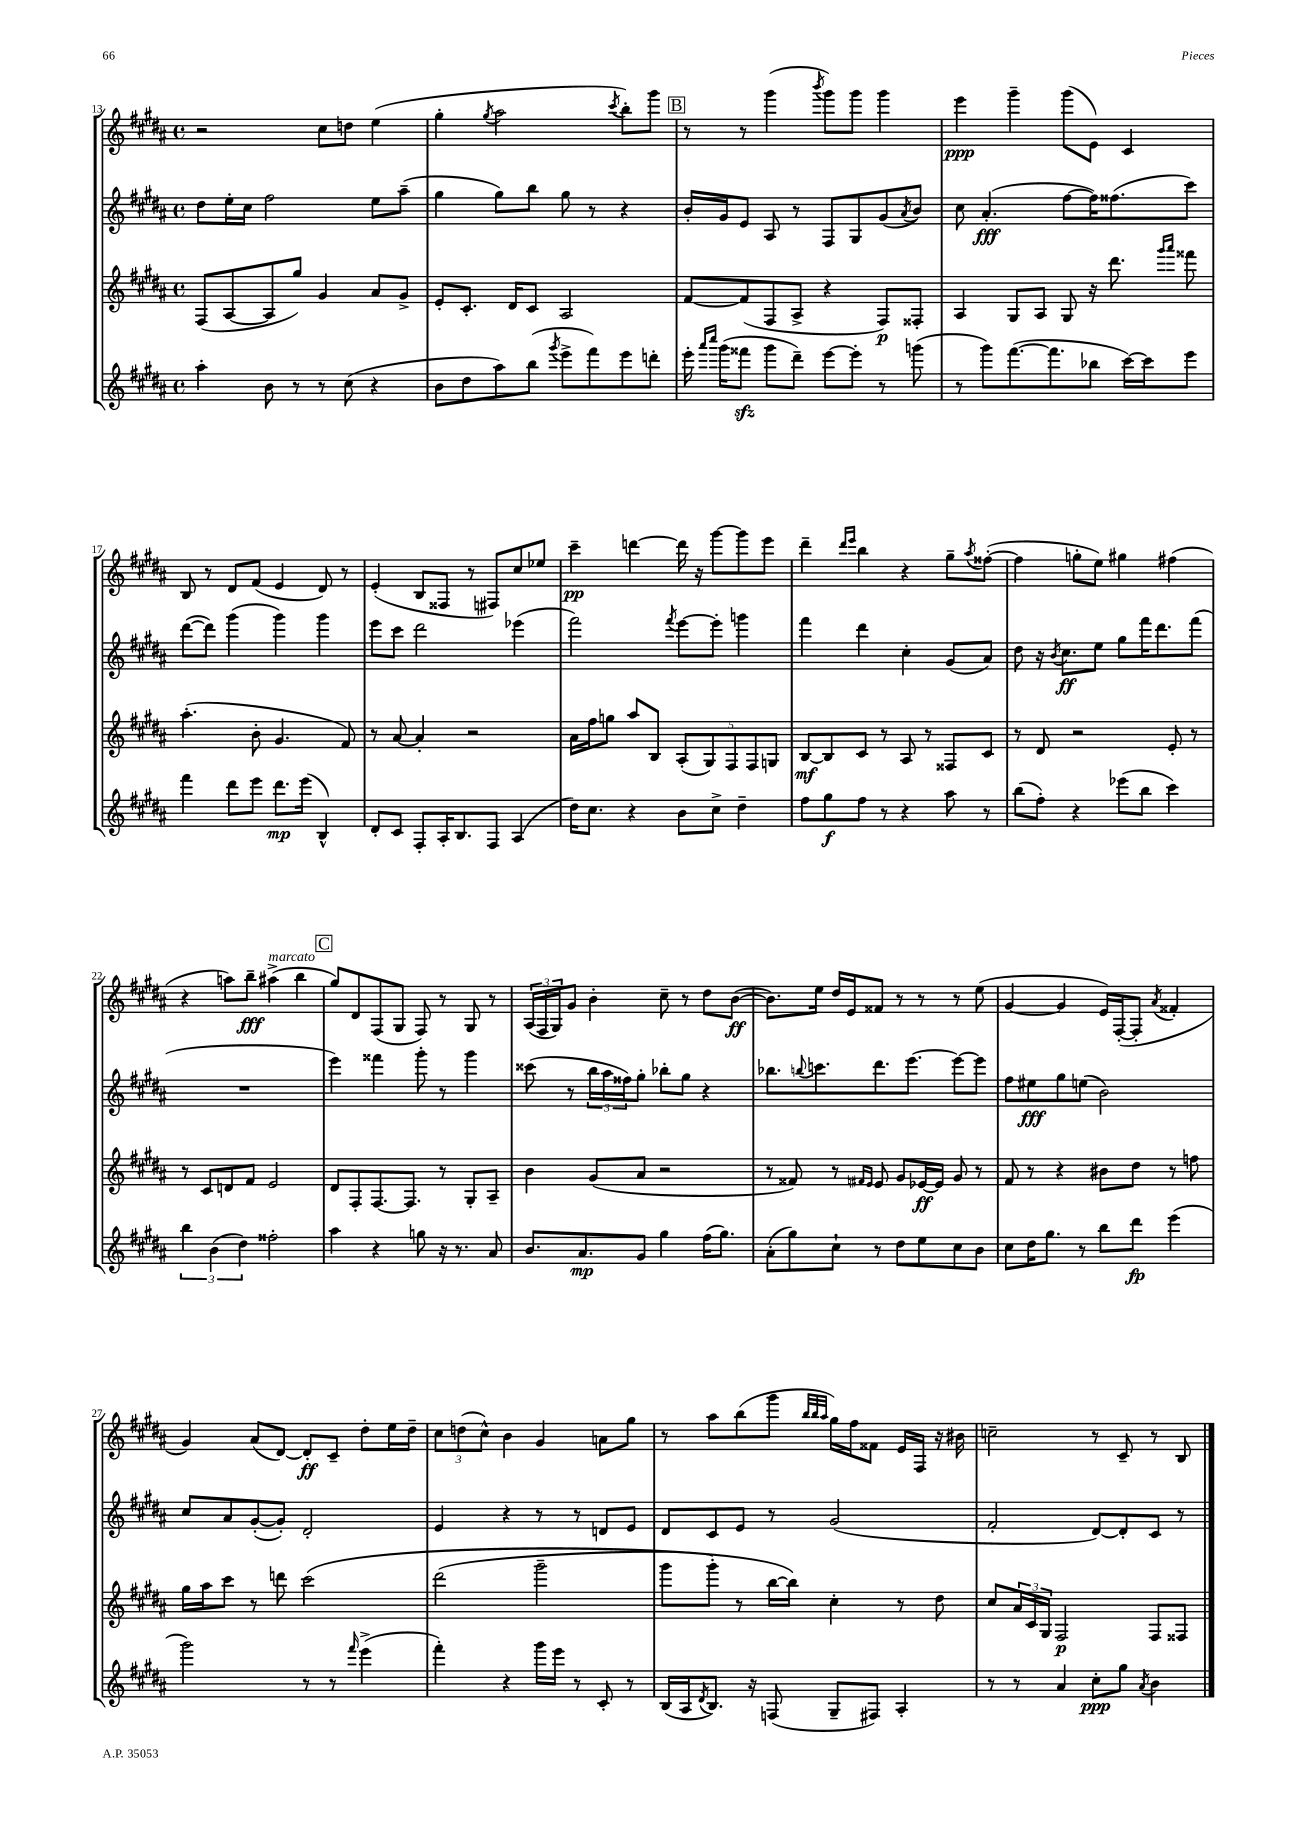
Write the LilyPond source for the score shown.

<<
\new StaffGroup <<
\new Staff = "s0" {
    \clef treble \key b \major \defaultTimeSignature \time 4/4
    r2 cis''8 d''8 e''4( |
    gis''4-. \acciaccatura { gis''8 } ais''2 \acciaccatura { cis'''8 } b''8-.) gis'''8 |
    \mark \markup { \box "B" } r8 r8 gis'''4( \acciaccatura { b'''8 } gis'''8) gis'''8 gis'''4 |
    e'''4\ppp gis'''4-- gis'''8( e'8) cis'4 |
    b8 r8 dis'8 fis'8( e'4 dis'8) r8 |
    e'4-.( b8 fisis8 r8 fis8) cis''8 ees''8 |
    cis'''4--\pp d'''4~ d'''16 r16 gis'''8~ gis'''8 e'''8 |
    dis'''4-- \grace { dis'''16 e'''16 } b''4 r4 gis''8-- \acciaccatura { ais''8 } fisis''8~-.( |
    fisis''4 g''8-. e''8) gis''4 fis''4( |
    r4 a''8) b''8--\fff ais''4->^\markup { \italic "marcato" }( b''4 |
    \mark \markup { \box "C" } gis''8) dis'8 fis8( gis8 fis8) r8 gis8 r8 |
    \tuplet 3/2 { ais16( fis16 gis16) } gis'8 b'4-. cis''8-- r8 dis''8 b'8~\ff( |
    b'8.) e''16 dis''16 e'16 fisis'8 r8 r8 r8 e''8( |
    gis'4~ gis'4 e'16) fis16~-.( fis8-. \acciaccatura { ais'8 } fisis'4-. |
    gis'4) ais'8( dis'8~) dis'8-.\ff cis'8-- dis''8-. e''16 dis''16-- |
    \tuplet 3/2 { cis''8 d''8( cis''8-^) } b'4 gis'4 a'8 gis''8 |
    r8 ais''8 b''8( gis'''8 \grace { b''32 b''32 ais''32 } gis''16) fis''16 fisis'8 e'16 fis16 r16 bis'16 |
    c''2-- r8 cis'8-- r8 b8 \bar "|." |
}
\new Staff = "s1" {
    \clef treble \key b \major \defaultTimeSignature \time 4/4
    dis''8 e''16-. cis''16 fis''2 e''8 ais''8--( |
    gis''4 gis''8) b''8 gis''8 r8 r4 |
    \mark \markup { \box "B" } b'16-. gis'16 e'8 ais8 r8 fis8 gis8 gis'8( \acciaccatura { ais'8 } b'8) |
    cis''8 ais'4.-.\fff( fis''8~ fis''16) fisis''8.( cis'''8) |
    dis'''8~( dis'''8) gis'''4( gis'''4) gis'''4 |
    e'''8 cis'''8 dis'''2 ees'''4( |
    fis'''2) \acciaccatura { fis'''8 } e'''8~ e'''8-. g'''4 |
    fis'''4 dis'''4 cis''4-. gis'8( ais'8) |
    dis''8 r16 \acciaccatura { b'8 } cis''8.\ff e''8 gis''8 fis'''16 dis'''8. fis'''8( |
    R1 |
    \mark \markup { \box "C" } e'''4) fisis'''4 gis'''8-. r8 gis'''4 |
    cisis'''8( r8 \tuplet 3/2 { b''16 ais''16 fisis''16) } gis''8-. bes''8-. gis''8 r4 |
    bes''8. \appoggiatura { b''8 } c'''8. dis'''8. e'''8.~ e'''8~ e'''8 |
    fis''8 eis''8\fff gis''8 e''8( b'2) |
    cis''8 ais'8 gis'8~-.( gis'8-.) dis'2-. |
    e'4 r4 r8 r8 d'8 e'8 |
    dis'8 cis'8 e'8 r8 gis'2( |
    fis'2-. dis'8~) dis'8-. cis'8 r8 \bar "|." |
}
\new Staff = "s2" {
    \clef treble \key b \major \defaultTimeSignature \time 4/4
    fis8( ais8~ ais8 gis''8) gis'4 ais'8 gis'8-> |
    e'8-. cis'8.-. dis'16 cis'8 ais2 |
    \mark \markup { \box "B" } fis'8~ fis'8( fis8 ais8-> r4 fis8\p) fisis8-. |
    ais4 gis8 ais8 gis8 r16 dis'''8. \grace { gis'''16 ais'''16 } fisis'''8 |
    ais''4.-.( b'8-. gis'4. fis'8) |
    r8 ais'8~ ais'4-. r2 |
    ais'16 fis''16 g''8 ais''8 b8 \tuplet 5/4 { ais8-.( gis8) fis8 fis8 g8 } |
    b8~\mf b8 cis'8 r8 ais8 r8 fisis8 cis'8 |
    r8 dis'8 r2 e'8-. r8 |
    r8 cis'8 d'8 fis'8 e'2 |
    \mark \markup { \box "C" } dis'8 fis8-. fis8.~ fis8. r8 gis8-. ais8-- |
    b'4 gis'8( ais'8 r2 |
    r8 fisis'8) r8 \grace { fis'16 e'16 } e'8 gis'8 ees'16~\ff ees'16 gis'8 r8 |
    fis'8 r8 r4 bis'8 dis''8 r8 f''8 |
    gis''16 ais''16 cis'''8 r8 d'''8 cis'''2\( |
    dis'''2( gis'''2-- |
    gis'''8 gis'''8-.) r8 b''16~ b''16\) cis''4-. r8 dis''8 |
    cis''8 \tuplet 3/2 { ais'16 cis'16 gis16 } fis2\p fis8 fisis8 \bar "|." |
}
\new Staff = "s3" {
    \clef treble \key b \major \defaultTimeSignature \time 4/4
    ais''4-. b'8 r8 r8 cis''8( r4 |
    b'8 dis''8 ais''8) b''8( \acciaccatura { gis'''8 } e'''8-> fis'''8) e'''8 d'''8-. |
    \mark \markup { \box "B" } e'''16-. \grace { ais'''16 cis''''16 } gis'''16( fisis'''8\sfz gis'''8 dis'''8--) e'''8~ e'''8-. r8 g'''8( |
    r8 gis'''8) fis'''8.~( fis'''8. bes''8 cis'''16~) cis'''16 e'''8 |
    fis'''4 dis'''8 e'''8 dis'''8.\mp e'''16( b4-^) |
    dis'8-. cis'8 fis8-. ais16-. b8. fis8 ais4( |
    dis''16) cis''8. r4 b'8 cis''8-> dis''4-- |
    fis''8 gis''8\f fis''8 r8 r4 ais''8 r8 |
    b''8( fis''8-.) r4 ees'''8( b''8 cis'''4) |
    \tuplet 3/2 { b''4 b'4( dis''4) } fisis''2-. |
    \mark \markup { \box "C" } ais''4 r4 g''8 r16 r8. ais'8 |
    b'8. ais'8.\mp gis'8 gis''4 fis''16( gis''8.) |
    ais'8-.( gis''8) cis''8-! r8 dis''8 e''8 cis''8 b'8 |
    cis''8 dis''16 gis''8. r8 b''8 dis'''8\fp e'''4( |
    gis'''2) r8 r8 \grace { fis'''16 } e'''4->( |
    fis'''4-.) r4 gis'''16 e'''16 r8 cis'8-. r8 |
    b16( ais16 \acciaccatura { dis'8 } b8.) r16 f8( gis8-- fis8) ais4-. |
    r8 r8 ais'4 cis''8-.\ppp gis''8 \acciaccatura { ais'8 } b'4 \bar "|." |
}
>>
>>
\layout { \context { \Score currentBarNumber = #13 } }
